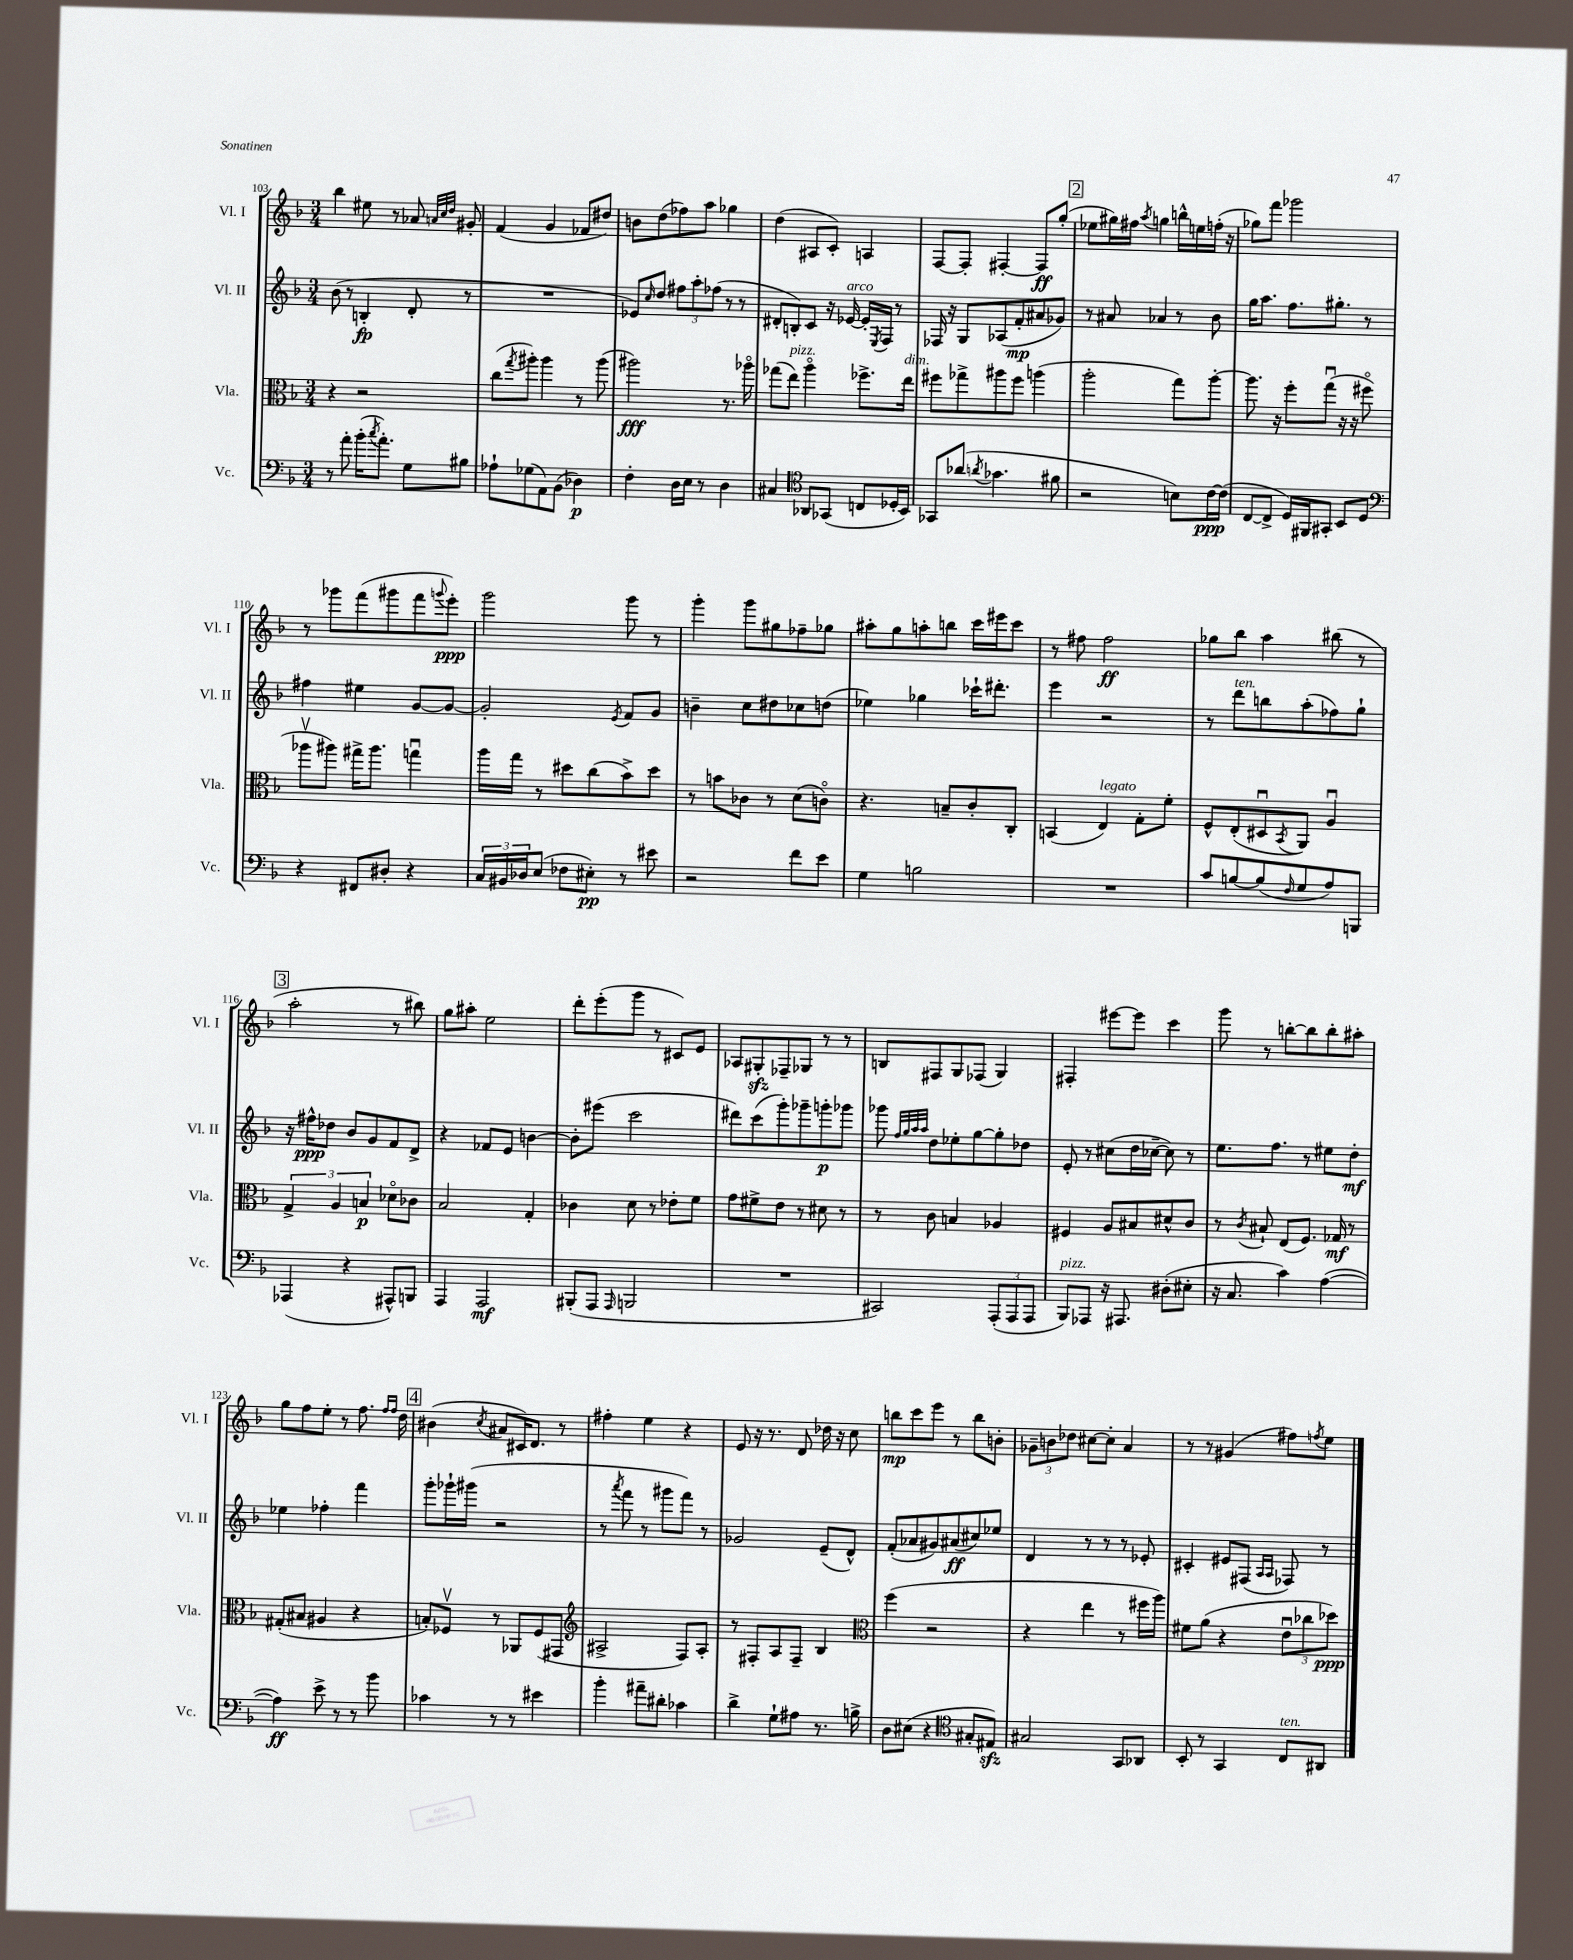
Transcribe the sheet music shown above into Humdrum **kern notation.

**kern	**dynam	**kern	**dynam	**kern	**dynam	**kern	**dynam
*part4	*part4	*part3	*part3	*part2	*part2	*part1	*part1
*staff4	*staff4	*staff3	*staff3	*staff2	*staff2	*staff1	*staff1
*I"Vc.	*	*I"Vla.	*	*I"Vl. II	*	*I"Vl. I	*
*I'Vc.	*	*I'Vla.	*	*I'Vl. II	*	*I'Vl. I	*
*clefF4	*	*clefC3	*	*clefG2	*	*clefG2	*
*k[b-]	*	*k[b-]	*	*k[b-]	*	*k[b-]	*
*M3/4	*	*M3/4	*	*M3/4	*	*M3/4	*
=103	=103	=103	=103	=103	=103	=103	=103
8r	.	4r	.	(8b-\	.	4bb-\	.
8a'\	.	.	.	8r	.	.	.
(16b-'\KL	.	2r	.	4Bn'/	fp	8ee#X\	.
8qcc/	.	.	.	.	.	.	.
8.a'\J)	.	.	.	.	.	.	.
.	.	.	.	.	.	8r	.
8G\L	.	.	.	8d'/	.	8a-X/	.
.	.	.	.	.	.	32qqan/LLL	.
.	.	.	.	.	.	32qqcc/	.
.	.	.	.	.	.	32qqdd/JJJ	.
8B#X\J	.	.	.	8r	.	8g#X'/	.
=104	=104	=104	=104	=104	=104	=104	=104
8A-X`\L	.	(8cc\L	.	2.r	.	(4f/	.
.	.	8qgg/	.	.	.	.	.
(8G-X\	.	8aa#X'\J)	.	.	.	.	.
8AA\)	.	4aa#\	.	.	.	4g/	.
(8BB-\J	.	.	.	.	.	.	.
4D-X\)	p	8r	.	.	.	8f-X/L	.
.	.	(8aa#\	.	.	.	8dd#X/J)	.
=105	=105	=105	=105	=105	=105	=105	=105
4F'\	.	2aa#X\)	fff	8e-X/L)	.	8bn\L	.
.	.	.	.	16qqcc/	.	.	.
.	.	.	.	8dd/J	.	(8dd\	.
16D\LL	.	.	.	12ff#X\L	.	8ff-X\)	.
16E\JJ	.	.	.	.	.	.	.
.	.	.	.	12aa'\	.	.	.
8r	.	.	.	.	.	8aa\J	.
.	.	.	.	(12ff-X\J	.	.	.
4D\	.	8.r	.	8r	.	4gg-X\	.
.	.	.	.	8r	.	.	.
.	.	16aa-X\	.	.	.	.	.
=106	=106	=106	=106	=106	=106	=106	=106
4C#X/	.	(8gg-X\L	.	8d#X'/L	.	(4dd\	.
!	!	!LO:TX:a:i:t=pizz.	!	!	!	!	!
.	.	8ee\J)	.	8Bn'/)	.	.	.
*clefC4	*	*	*	*	*	*	*
8AA-X/L	.	4aa\	.	8c/J	.	8A#X/L	.
(8GG-X/J	.	.	.	16r	.	8c'/J)	.
!	!	!	!	!LO:TX:a:i:t=arco	!	!	!
.	.	.	.	[16e-X/	.	.	.
8Cn/L	.	8.ff-X^\L	.	16e-'/LL]	.	4An/	.
.	.	.	.	8qE/	.	.	.
.	.	.	.	16F/JJ	.	.	.
16D-X'/L	.	.	.	8r	.	.	.
!	!	!LO:TX:a:i:t=dim.	!	!	!	!	!
16BB-/JJ)	.	16ee\Jk	.	.	.	.	.
=107	=107	=107	=107	=107	=107	=107	=107
8GG-X/L	.	8ff#X\L	.	16F-X/	.	[8F/L	.
.	.	.	.	16r	.	.	.
(8a-X/J	.	8gg-X^\	.	8G/L	.	8F'/J]	.
8qan/	.	.	.	.	.	.	.
4.g-X\	.	8aa#X\	.	(8A-X/	.	[4F#X'/	.
.	.	8ff#\J	.	8f'/	mp	.	.
.	.	(4aan\	.	8a#X/	.	8F#/L]	ff
8f#X\	.	.	.	8g-X/J)	.	(8gg'/J	.
!!LO:REH:place=s1:t=2
=108	=108	=108	=108	=108	=108	=108	=108
2r	.	2aa'\	.	8r	.	8ee-X\L	.
.	.	.	.	8a#X/	.	16gg#X\L)	.
.	.	.	.	.	.	16ff#X\JJ	.
.	.	.	.	.	.	8qaa/	.
.	.	.	.	4a-X/	.	4ggn\	.
8Bn\L)	.	8gg\L)	.	8r	.	16bbn^^\LL	.
.	.	.	.	.	.	16een\	.
[16c\L	ppp	[8aa'\J	.	8b-\	.	(16ffn'\JJ	.
(16c\JJ]	.	.	.	.	.	16r	.
=109	=109	=109	=109	=109	=109	=109	=109
[8C/L	.	8.aa\]	.	16gg\KL	.	8gg-X\L)	.
.	.	.	.	8.aa\J	.	.	.
8C^/J]	.	.	.	.	.	8fff\J	.
.	.	16r	.	.	.	.	.
16D/LL)	.	8ff'\L	.	8.ff\L	.	2ggg-X\	.
16FF#X/J	.	.	.	.	.	.	.
8GG#X'/J	.	(8ggu\J	.	.	.	.	.
.	.	.	.	8.gg#X'\J	.	.	.
8BB-/L	.	16r	.	.	.	.	.
.	.	16r	.	.	.	.	.
8D/J	.	8ff#X\	.	8r	.	.	.
!!LO:LB:g=z
=110	=110	=110	=110	=110	=110	=110	=110
*clefF4	*	*	*	*	*	*	*
4r	.	8aa-Xv\L	.	4ff#X\	.	8r	.
.	.	8aa#X\J)	.	.	.	8ggg-X\L	.
8FF#X/L	.	16gg#X^\KL	.	4ee#X\	.	(8fff\	.
.	.	8.aa#\J	.	.	.	.	.
8D#X'/J	.	.	.	.	.	8ggg#X\	.
4r	.	4ggnu\	.	[8g/L	.	8fff\	.
.	.	.	.	.	.	8qqgggn/	.
.	.	.	.	8g/J_	.	8eee'\J)	ppp
=111	=111	=111	=111	=111	=111	=111	=111
24C/LL	.	16aa\LL	.	2g'/]	.	2ggg\	.
24BB#X/	.	.	.	.	.	.	.
.	.	16gg\JJ	.	.	.	.	.
24D-X/J	.	.	.	.	.	.	.
(8E/J	.	8r	.	.	.	.	.
8F-X\L	.	8dd#X\L	.	.	.	.	.
8E#X'\J)	pp	(8cc\	.	.	.	.	.
.	.	.	.	8qe/	.	.	.
8r	.	8b-^\)	.	8f/L	.	8ggg\	.
8e#X\	.	8dd#\J	.	8g/J	.	8r	.
=112	=112	=112	=112	=112	=112	=112	=112
2r	.	8r	.	4bn~\	.	4ggg'\	.
.	.	8bn\L	.	.	.	.	.
.	.	8c-X\J	.	8cc\L	.	8ggg\L	.
.	.	8r	.	8dd#X\	.	8gg#X\	.
8f\L	.	(8d\L	.	8cc-X\	.	8ff-X~\	.
8e\J	.	8cn\J)	.	(8ddn\J	.	8gg-X\J	.
=113	=113	=113	=113	=113	=113	=113	=113
4G\	.	4.r	.	4ee-X\)	.	8aa#X'\L	.
.	.	.	.	.	.	8gg\	.
2Bn\	.	.	.	4gg-X\	.	8aan'\	.
.	.	8Bn~/L	.	.	.	8bbn\J	.
.	.	8c'/	.	16ccc-X`\KL	.	16ccc\LL	.
.	.	.	.	8.ddd#X'\J	.	16eee#X\J	.
.	.	8C'/J	.	.	.	8ccc\J	.
=114	=114	=114	=114	=114	=114	=114	=114
2.r	.	(4BBn/	.	4eee\	.	8r	.
.	.	.	.	.	.	8ff#X\	.
!	!	!LO:TX:a:i:t=legato	!	!	!	!	!
.	.	4E/)	.	2r	.	2ff#\	ff
.	.	8G'\L	.	.	.	.	.
.	.	8f'\J	.	.	.	.	.
=115	=115	=115	=115	=115	=115	=115	=115
8c/L	.	8F^^/L	.	8r	.	8gg-X\L	.
!	!	!	!	!LO:TX:a:i:t=ten.	!	!	!
[8Bn/	.	(8E'/	.	8ddd\L	.	8bb-\J	.
(8B/]	.	8D#Xu/	.	8bbn\	.	4aa\	.
16qqF/	.	8qBB-/	.	.	.	.	.
8G/	.	8AA/J)	.	(8aa'\	.	.	.
8A/)	.	4Au/	.	8ff-X\)	.	(8bb#X\	.
8BBBn/J	.	.	.	8gg`\J	.	8r	.
!!LO:LB:g=z
!!LO:REH:place=s1:t=3
=116	=116	=116	=116	=116	=116	=116	=116
(4AAA-X/	.	6G^/	.	16r	.	2aa'\	.
.	.	.	.	16ff#X^^\KL	ppp	.	.
.	.	.	.	8dd-X\J	.	.	.
.	.	6A/	.	.	.	.	.
4r	.	.	.	8b-/L	.	.	.
.	.	6Bn/	p	.	.	.	.
.	.	.	.	8g/	.	.	.
8AAA#X^^/L)	.	8d-X\L	.	8f/	.	8r	.
8BBBn/J	.	8c-X\J	.	8d^/J	.	8bb#X\)	.
=117	=117	=117	=117	=117	=117	=117	=117
4AAA/	.	2B-/	.	4r	.	8gg\L	.
.	.	.	.	.	.	8aa#X'\J	.
2AAA/	mf	.	.	8f-X/L	.	2ee\	.
.	.	.	.	8e/J	.	.	.
.	.	4G'/	.	[4bn\	.	.	.
=118	=118	=118	=118	=118	=118	=118	=118
(8BBB#X'/L	.	4c-X\	.	8b'\L]	.	8ddd'\L	.
8AAA/J	.	.	.	(8eee#X\J	.	(8eee'\	.
16qqAAA/	.	.	.	.	.	.	.
2BBBn/	.	8d\	.	2ccc\	.	8ggg\J	.
.	.	8r	.	.	.	8r	.
.	.	8e-X'\L	.	.	.	8c#X/L)	.
.	.	8f\J	.	.	.	8e/J	.
=119	=119	=119	=119	=119	=119	=119	=119
2.r	.	8g\L	.	8ddd#X\L)	.	8A-X/L	.
.	.	8f#X^\	.	(8ccc\	.	8G#Xzz'/	.
.	.	8e\J	.	8ggg'\)	.	8F-X~/	.
.	.	8r	.	8ggg-X~\	.	8G-X/J	.
.	.	8d#X\	.	8gggn'\	p	8r	.
.	.	8r	.	8ggg-X\J	.	8r	.
=120	=120	=120	=120	=120	=120	=120	=120
2CC#X/)	.	8r	.	8ggg-X\	.	8Bn/L	.
.	.	.	.	32qqff/LLL	.	.	.
.	.	.	.	32qqgg/	.	.	.
.	.	.	.	32qqaa/	.	.	.
.	.	.	.	32qqaa/JJJ	.	.	.
.	.	8c\	.	8dd\L	.	8F#X/	.
.	.	4Bn/	.	8ee-X'\	.	8G/	.
.	.	.	.	[8gg\	.	(8F-X/J	.
(12AAA'/L	.	4A-X/	.	8gg'\]	.	4G/)	.
12AAA/	.	.	.	.	.	.	.
.	.	.	.	8dd-X\J	.	.	.
12AAA/J	.	.	.	.	.	.	.
=121	=121	=121	=121	=121	=121	=121	=121
!LO:TX:a:i:t=pizz.	!	!	!	!	!	!	!
8BBB-/L)	.	4F#X/	.	8e'/	.	4F#X'/	.
8AAA-X/J	.	.	.	8r	.	.	.
16r	.	8A/L	.	(8cc#X\L	.	[8eee#X\L	.
8.AAA#X/	.	.	.	.	.	.	.
.	.	8B#X/	.	16dd\L	.	8eee#\J]	.
.	.	.	.	[16cc-X~\JJ	.	.	.
(8D#X'\L	.	8d#X^^/	.	8cc-\])	.	4ccc\	.
8E#X'\J	.	8c/J	.	8r	.	.	.
=122	=122	=122	=122	=122	=122	=122	=122
16r	.	8r	.	8.ee\L	.	8ggg\	.
8.C/	.	.	.	.	.	.	.
.	.	8qc/	.	.	.	.	.
.	.	8B#X`/	.	.	.	8r	.
.	.	.	.	8.ff\J	.	.	.
4c\)	.	(8E/L	.	.	.	[8bbn'\L	.
.	.	8.F/J)	.	8r	.	8bb\]	.
([4A\	.	.	.	8ee#X\L	.	8bb'\	.
.	.	16G-X/	mf	.	.	.	.
.	.	8r	.	8dd'\J	mf	8aa#X'\J	.
!!LO:LB:g=z
=123	=123	=123	=123	=123	=123	=123	=123
4A\])	ff	(8G#X'/L	.	4ee-X\	.	8gg\L	.
.	.	8B#X/J	.	.	.	8ff\	.
8e^\	.	4A#X/	.	4ff-X'\	.	8ee'\J	.
8r	.	.	.	.	.	8r	.
8r	.	4r	.	4fff\	.	8.ff\	.
8b-\	.	.	.	.	.	.	.
.	.	.	.	.	.	16qqff/LL	.
.	.	.	.	.	.	16qqff/JJ	.
.	.	.	.	.	.	16dd\	.
!!LO:REH:place=s1:t=4
=124	=124	=124	=124	=124	=124	=124	=124
4c-X\	.	8Bn'/L)	.	8ggg'\L	.	(4b#X\	.
.	.	8F-Xv/J	.	16ggg-X`\L	.	.	.
.	.	.	.	(16ggg#X\JJ	.	.	.
.	.	.	.	.	.	8qcc/	.
8r	.	8r	.	2r	.	8a#X/L	.
8r	.	8AA-X/L	.	.	.	16c#X/K)	.
.	.	.	.	.	.	8.d/J	.
4e#X\	.	(8F-/	.	.	.	.	.
.	.	8GG#X/J	.	.	.	8r	.
=125	=125	=125	=125	=125	=125	=125	=125
*	*	*clefG2	*	*	*	*	*
4b-'\	.	2A#X^/	.	8r	.	4ff#X'\	.
.	.	.	.	8qaaa/	.	.	.
.	.	.	.	8fff\	.	.	.
8a#X~\L	.	.	.	8r	.	4ee\	.
8d#X'\J	.	.	.	8ggg#X\L	.	.	.
4c-X\	.	8F/L)	.	8fff\J)	.	4r	.
.	.	8A#'/J	.	8r	.	.	.
=126	=126	=126	=126	=126	=126	=126	=126
4d^\	.	8r	.	2g-X/	.	8e/	.
.	.	8F#X'/L	.	.	.	16r	.
.	.	.	.	.	.	8.r	.
8G`\L	.	8A/	.	.	.	.	.
8A#X\J	.	8F#~/J	.	.	.	8d/	.
8.r	.	4B-/	.	(8e~/L	.	16dd-X\	.
.	.	.	.	.	.	16r	.
.	.	.	.	8d^^/J)	.	8cc\	.
16Bn^\	.	.	.	.	.	.	.
=127	=127	=127	=127	=127	=127	=127	=127
*	*	*clefC3	*	*	*	*	*
8D\L	.	(4ff\	.	(8f'/L	.	8bbn\L	mp
(8E#X\J	.	.	.	8a-X/	.	8ccc\	.
4r	.	2r	.	8g#X/)	.	8eee\J	.
.	.	.	.	(8a#X/	ff	8r	.
*clefC4	*	*	*	*	*	*	*
8G#X'/L	.	.	.	8cc#X/)	.	8bb\L	.
8E#Xzz/J)	.	.	.	8ee-X/J	.	8bn'\J	.
=128	=128	=128	=128	=128	=128	=128	=128
2G#X/	.	4r	.	4d/	.	12g-X~\L	.
.	.	.	.	.	.	12bn\	.
.	.	.	.	.	.	12dd-X\J	.
.	.	4ee\	.	8r	.	[8cc#X\L	.
.	.	.	.	8r	.	8cc#'\J]	.
8GG/L	.	8r	.	8r	.	4a/	.
8AA-X/J	.	16ff#X\LL	.	8e-X'/	.	.	.
.	.	16aa\JJ)	.	.	.	.	.
=129	=129	=129	=129	=129	=129	=129	=129
8BB-'/	.	8f#X\L	.	4c#X'/	.	8r	.
8r	.	(8a\J	.	.	.	8r	.
4GG/	.	4r	.	8e#X/L	.	(4g#X/	.
.	.	.	.	(8F#X/J	.	.	.
.	.	.	.	16qqA/LL	.	.	.
.	.	.	.	16qqA/JJ	.	.	.
!LO:TX:a:i:t=ten.	!	!	!	!	!	!	!
8C/L	.	12eu\L	.	8F-X/)	.	8ff#X\L)	.
.	.	12cc-X\	.	.	.	.	.
.	.	.	.	.	.	8qffn/	.
8AA#X/J	.	.	.	8r	.	8ee\J	.
.	.	12dd-X\J)	ppp	.	.	.	.
==	==	==	==	==	==	==	==
*-	*-	*-	*-	*-	*-	*-	*-
